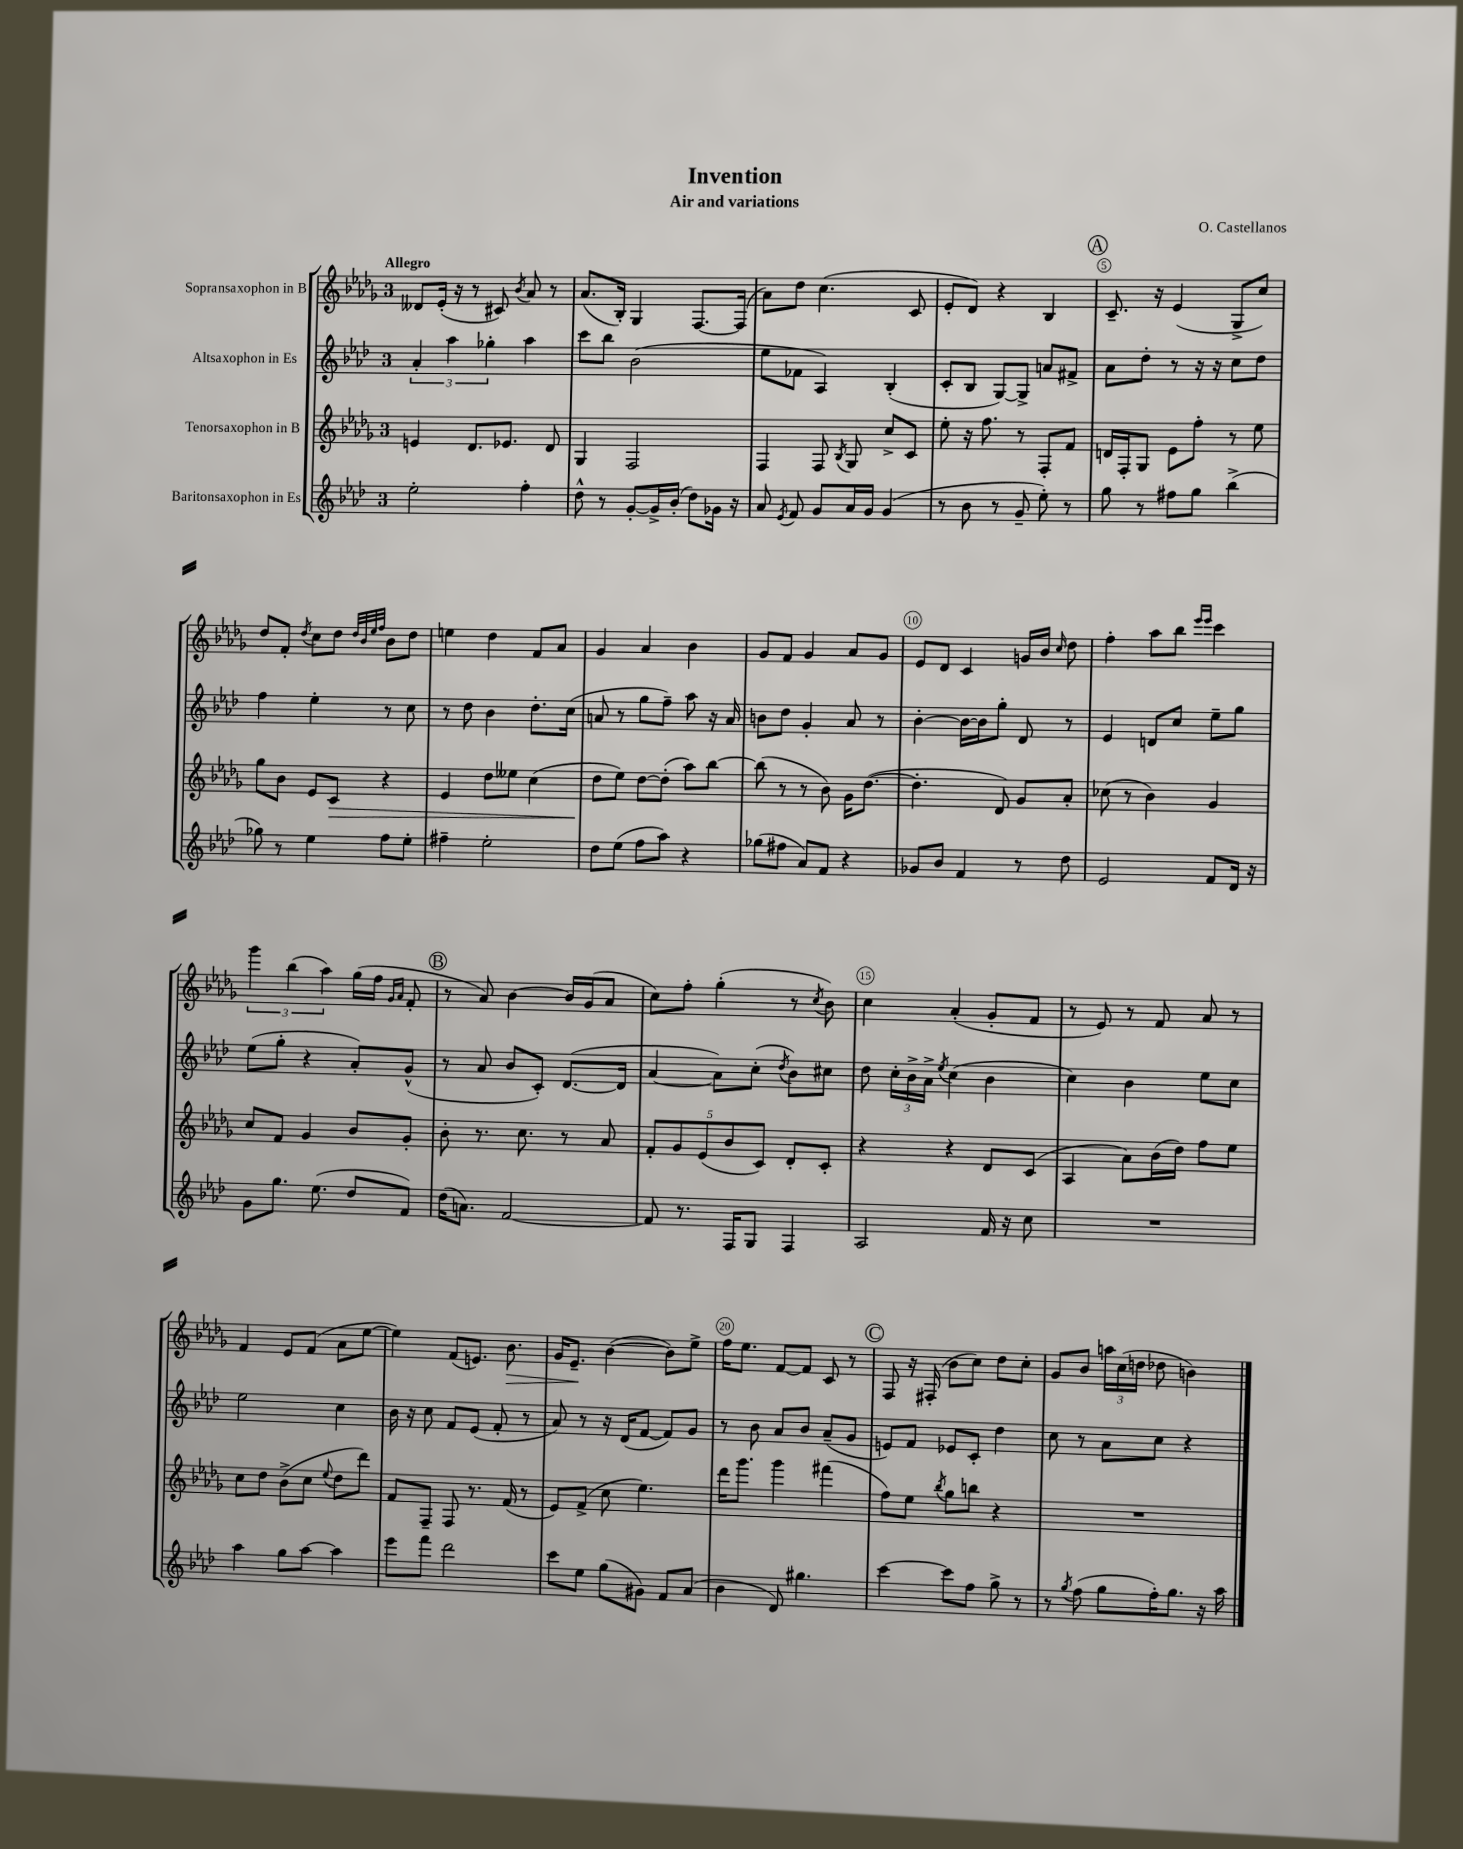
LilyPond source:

\header { title = "Invention" composer = "O. Castellanos" subtitle = "Air and variations" }
<<
\new StaffGroup <<
\new Staff = "s0" \with { instrumentName = "Sopransaxophon in B" } {
    \clef treble \key des \major \once \override Staff.TimeSignature.style = #'single-digit \time 3/4 \tempo "Allegro"
    \autoBeamOff deses'8[ ees'16]-.( r16 r8 cis'8) \acciaccatura { bes'8 } aes'8 r8 |
    aes'8.[( bes16]-.) ges4 f8.[~ f16]( |
    aes'8[) des''8] c''4.( c'8 |
    ees'8[-. des'8]) r4 bes4 |
    \mark \markup { \circle "A" } c'8.-- r16 ees'4( ges8[-> c''8]) |
    des''8[ f'8]-. \acciaccatura { des''8 } c''8[ des''8] \grace { des''32[ bes'32 ees''32 f''32] } bes'8[ des''8] |
    e''4 des''4 f'8[ aes'8] |
    ges'4 aes'4 bes'4 |
    ges'8[ f'8] ges'4 aes'8[ ges'8] |
    ees'8[ des'8] c'4 g'16[ bes'16] \grace { c''16 } des''8 |
    f''4-. aes''8[ bes''8] \grace { ees'''16[ ees'''16] } c'''4 |
    \tuplet 3/2 { ges'''4 bes''4( aes''4) } ges''16[( f''16] \grace { ges'16[ aes'16] } f'8-. |
    \mark \markup { \circle "B" } r8 aes'8) bes'4~ bes'16[ ges'16( aes'8] |
    c''8[) f''8]-. ges''4-.( r8 \acciaccatura { c''8 } bes'8) |
    c''4 aes'4-.( ges'8[-. f'8] |
    r8 ees'8) r8 f'8 aes'8 r8 |
    f'4 ees'8[ f'8]( aes'8[ ees''8]~ |
    ees''4) f'8[( e'8.]) bes'8.\> |
    ges'16[ ees'8.]--\! bes'4~( bes'8[) ees''8]-> |
    f''16[ ees''8.] f'8[~ f'8] c'8 r8 |
    \mark \markup { \circle "C" } f8 r16 fis16-.( bes'8[ c''8]) des''8[ c''8]-. |
    ges'8[ bes'8] \tuplet 3/2 { a''16[ c''16( d''16] } des''8 b'4) \bar "|." |
}
\new Staff = "s1" \with { instrumentName = "Altsaxophon in Es" } {
    \clef treble \key aes \major \once \override Staff.TimeSignature.style = #'single-digit \time 3/4
    \autoBeamOff \tuplet 3/2 { aes'4-. aes''4 ges''4-. } aes''4 |
    c'''8[ bes''8] bes'2( |
    ees''8[ fes'8] aes4) bes4-.( |
    c'8[-. bes8] g8[~) g8]-> a'8[ fis'8]-> |
    \mark \markup { \circle "A" } aes'8[ des''8]-. r8 r16 r16 c''8[ des''8] |
    f''4 ees''4-. r8 c''8 |
    r8 des''8 bes'4 des''8.[-. c''16]( |
    a'8 r8 g''8[ f''8]--) aes''8 r16 a'16 |
    b'8[ des''8] g'4-. aes'8 r8 |
    bes'4~-. bes'16[~ bes'16 g''8]-. des'8 r8 |
    ees'4 d'8[ c''8] ees''8[-- g''8] |
    ees''8[( g''8]-. r4 aes'8[-.) g'8]-^( |
    \mark \markup { \circle "B" } r8 aes'8 bes'8[ c'8]-.) des'8.[~( des'16] |
    aes'4~ aes'8[) c''8]-.( \acciaccatura { des''8 } bes'8[) cis''8] |
    des''8 \tuplet 3/2 { c''16[-. bes'16-> aes'16]-> } \acciaccatura { ees''8 } c''4( bes'4 |
    c''4) bes'4 ees''8[ c''8] |
    ees''2 c''4 |
    bes'16 r16 c''8 f'8[ ees'8]( f'8-. r8 |
    aes'8) r8 r16 des'16[( f'8]~ f'8[) g'8] |
    r8 bes'8 aes'8[ bes'8] aes'8[--( g'8] |
    \mark \markup { \circle "C" } e'8[) f'8] ees'8[ c'8]-. des''4 |
    c''8 r8 aes'8[ c''8] r4 \bar "|." |
}
\new Staff = "s2" \with { instrumentName = "Tenorsaxophon in B" } {
    \clef treble \key des \major \once \override Staff.TimeSignature.style = #'single-digit \time 3/4
    \autoBeamOff e'4 des'8.[ ees'8.] des'8 |
    ges4 f2 |
    f4 f8 \acciaccatura { bes8 } ges8 c''8[-> c'8] |
    ees''8-. r16 f''8. r8 f8[-. f'8] |
    \mark \markup { \circle "A" } d'16[ f16-. ges8] ees'8[ f''8]-. r8 ees''8 |
    ges''8[ bes'8] ees'8[ c'8]\> r4 |
    ees'4 des''8[ eeses''8] c''4( |
    des''8[\! ees''8]) des''8[~ des''8]-.( aes''8[) bes''8]~ |
    bes''8( r8 r8 bes'8) ges'16[ des''8.]~( |
    des''4.-. des'8) ges'8[ aes'8]-. |
    ces''8( r8 bes'4) ges'4 |
    c''8[ f'8] ges'4 bes'8[ ges'8]-. |
    \mark \markup { \circle "B" } bes'8-. r8. c''8. r8 aes'8 |
    \tuplet 5/4 { f'8[-. ges'8 ees'8( bes'8 c'8]) } des'8[-. c'8]-. |
    r4 r4 des'8[ c'8]( |
    aes4 aes'8[) bes'16( des''16]) f''8[ ees''8] |
    c''8[ des''8] bes'8[->( c''8] \appoggiatura { ees''8 } des''8[ des'''8]) |
    f'8[ f8]-- f8 r8. f'16( r8 |
    ees'8[) f'8]->( c''8 ees''4.) |
    des'''16[ ges'''8.] ges'''4 fis'''4( |
    \mark \markup { \circle "C" } f''8[) ees''8] \acciaccatura { bes''8 } ges''8[ b''8] r4 |
    R2. \bar "|." |
}
\new Staff = "s3" \with { instrumentName = "Baritonsaxophon in Es" } {
    \clef treble \key aes \major \once \override Staff.TimeSignature.style = #'single-digit \time 3/4
    \autoBeamOff ees''2-. f''4-. |
    des''8-^ r8 g'8[~-. g'16-> bes'16]-.( des''8[) ges'16] r16 |
    aes'8 \acciaccatura { ees'8 } f'8 g'8[ aes'16 g'16] g'4( |
    r8 bes'8 r8 g'8-- ees''8-.) r8 |
    \mark \markup { \circle "A" } g''8 r8 fis''8[ g''8] bes''4->( |
    ges''8) r8 ees''4 f''8[ ees''8]-. |
    fis''4-- ees''2-. |
    des''8[ ees''8]( f''8[ aes''8]) r4 |
    ges''8[( fis''8] aes'8[) f'8] r4 |
    ges'8[ bes'8] f'4 r8 des''8 |
    ees'2 f'8[ des'16] r16 |
    g'8[ g''8.] ees''8.( des''8[ f'8]) |
    \mark \markup { \circle "B" } des''16[( a'8.]) f'2~ |
    f'8 r8. f16[ g8] f4 |
    aes2 f'16 r16 c''8 |
    R2. |
    aes''4 g''8[ aes''8]~ aes''4 |
    ees'''8[ f'''8] des'''2 |
    c'''8[ ees''8] g''8[( gis'8]) f'8[ aes'8]( |
    bes'4 des'8) gis''4. |
    \mark \markup { \circle "C" } c'''4~ c'''8[ f''8] g''8-> r8 |
    r8 \acciaccatura { g''8 } f''8( g''8[ f''16-.) g''8.] r16 aes''16 \bar "|." |
}
>>
>>
\layout { \context { \Score \override BarNumber.break-visibility = ##(#f #t #t) barNumberVisibility = #(every-nth-bar-number-visible 5) \override BarNumber.stencil = #(make-stencil-circler 0.1 0.3 ly:text-interface::print) } }
